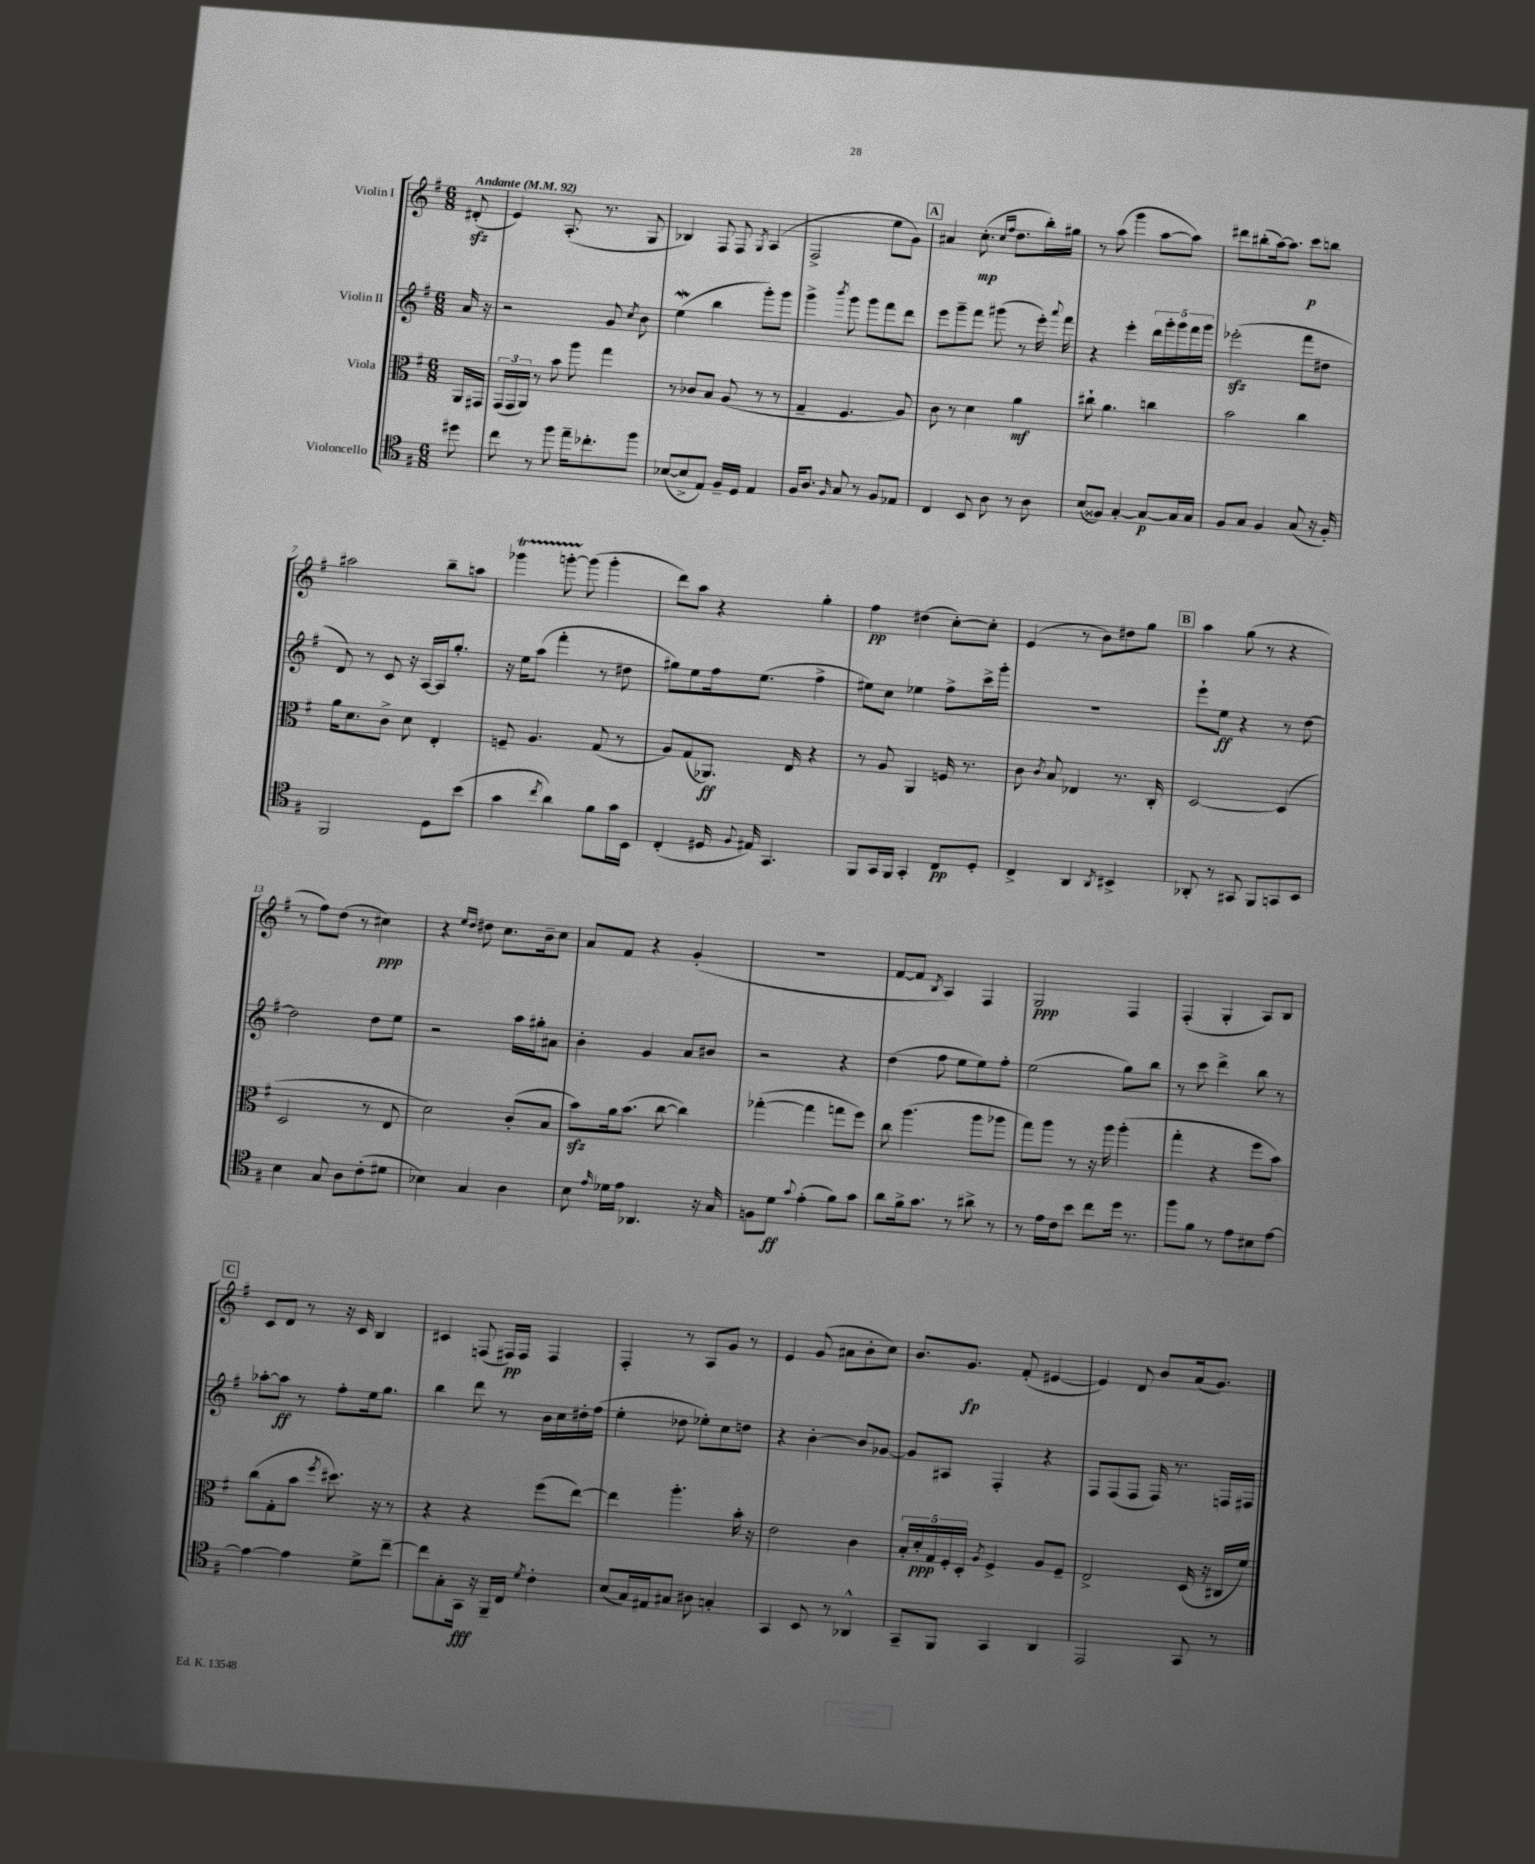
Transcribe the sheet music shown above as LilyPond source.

<<
\new StaffGroup <<
\new Staff = "s0" \with { instrumentName = "Violin I" } {
    \clef treble \key g \major \numericTimeSignature \time 6/8 \partial 8 \tempo "Andante" 4 = 92
    \autoBeamOff dis'8-.\sfz( |
    e'4) a8.-.( r8. g8 |
    bes4) fis8 fis8 \acciaccatura { g8 } a4( |
    fis2-> e''8[ g'8]) |
    \mark \markup { \box "A" } ais'4 c''8.-.\mp( \grace { c''16[ fis''16] } d''8.[ b''16-.) gis''16] |
    r8 a''8( g'''4 a''8[~ a''8]) |
    dis'''8[ bis''8-.( a''16~) a''8.] c'''8[\p b''8] |
    ais''2 b''8[-- a''8] |
    ges'''4\startTrillSpan g'''8~-. g'''8\stopTrillSpan( g'''4-. |
    d'''8[) a''8] r4 g''4-. |
    fis''4\pp dis''4( c''8[~-.) c''8]-. |
    e'4( r8 b'8[) dis''8 g''8] |
    \mark \markup { \box "B" } a''4 g''8( r8 r4 |
    r8 fis''8[) d''8]( r8 cis''4\ppp) |
    r4 \grace { e''16[ d''16] } dis''8 c''8.[ b'16-- c''8] |
    a'8[ fis'8] r4 g'4-.( |
    R2. |
    fis'8[~ fis'8] \acciaccatura { b8 } a4) fis4 |
    g2\ppp fis4 |
    fis4-.( g4-. a8[) b8] |
    \mark \markup { \box "C" } c'8[ d'8] r8 r16 c'16 b4 |
    cis'4 f8( fis16[\pp) fis16] fis4 |
    fis4-. r8 a8[ g'8] r8 |
    e'4 g'8( ais'8[ b'8-. c''8]) |
    b'8.[ g'8.]\fp fis'8-.( eis'4~ |
    eis'4) d'8 b'8[ a'16( g'8.]) \bar "|." |
}
\new Staff = "s1" \with { instrumentName = "Violin II" } {
    \clef treble \key g \major \numericTimeSignature \time 6/8 \partial 8
    \autoBeamOff a'16 r16 |
    r2 g'8 \acciaccatura { c''8 } b'8 |
    e''4\mordent( b''4 g'''8[-.) g'''8] |
    g'''4-> \acciaccatura { b'''8 } g'''8 g'''8[ fis'''8 d'''8] |
    \mark \markup { \box "A" } e'''8[ g'''8-- fis'''8] gis'''8( r8 e'''16-.) \appoggiatura { a'''8 } fis'''16 |
    r4 e'''4-. \tuplet 5/4 { d'''16[ g'''16-. g'''16 fis'''16 g'''16] } |
    ees'''2-.\sfz( fis'''8[ dis''8] |
    d'8) r8 c'8 r16 a16[~ a16 g''8.]-. |
    r16 e''16[ a''8]( fis'''4-. r8 dis''8 |
    gis''8[) e''8 fis''16 e''8.]( fis''4-> |
    eis''8[) c''8] ees''4 fis''8[-> c'''16-> g'''16]-. |
    R2. |
    \mark \markup { \box "B" } e'''8[-! e''8]\ff r4 r8 d''8~ |
    d''2 d''8[ e''8] |
    r2 a''16[ gis''16-. ais'8] |
    b'4-. g'4 a'8[ bis'8] |
    r2 r4 |
    d''4( fis''8 e''8[ e''8) fis''8]-. |
    e''2( g''8[) b''8] |
    r8 c'''8 d'''4-> b''8 r8 |
    \mark \markup { \box "C" } aes''8[~-. aes''8]\ff r8 fis''8[-. e''16 g''8.] |
    b''4 d'''8 r8 b'16[ c''16 dis''16-. fis''16]( |
    e''4-. des''8 ees''8[-.) c''8 d''8] |
    r4 b'4~-. b'8[ ges'8]~ |
    ges'8[ ais8] fis4-. r4 |
    fis8[ fis8( fis8] fis16) r8. f16[ fis16] \bar "|." |
}
\new Staff = "s2" \with { instrumentName = "Viola" } {
    \clef alto \key g \major \numericTimeSignature \time 6/8 \partial 8
    \autoBeamOff a,16[ gis,16] |
    \tuplet 3/2 { g,16[( g,16 a,16]) } r8 b'8 a''8 g''4 |
    r8 ces'8[ b8] a8( r8 r8 |
    g4-- fis4. a8) |
    \mark \markup { \box "A" } c'8 r8 d'4 a'4\mf |
    cis''8-! a'4. c''4 |
    b'2 c''4 |
    a'16[ d'8. c'8]-> d'8 e4-. |
    f8-- a4. g8( r8 |
    a8[) g8( aes,8.]\ff) e16 r4 |
    r8 a8 a,4 f16 r8. |
    c'8 \acciaccatura { c'8 } b8 ees4 r8. c16-. |
    \mark \markup { \box "B" } d2~ d4( |
    d2 r8 e8 |
    d'2) c'8[-.( b8] |
    b'8[\sfz) a'16 b'8.]( c''8~ c''4) |
    ges''4~-.( ges''4 g''8[ fis''8]) |
    c''8 a''4.( a''8[ aes''8] |
    g''8[) a''8] r8 r16 a''16 a''4-.( |
    g''4-. r4 fis''8[ b'8]) |
    \mark \markup { \box "C" } c''8[( g8-. b'8] \acciaccatura { fis''8 } dis''8.) r16 r8 |
    r4 r4 fis''8[( e''8]~) |
    e''4 a''4.-. b'16-. r16 |
    e'2 c'4 |
    \tuplet 5/4 { b16[-. d'16-.\ppp g16 fis16-. d16]-. } \acciaccatura { a8 } fis4-> a8[ fis8]-- |
    e2-> d16( r16 cis16[ fis'16]) \bar "|." |
}
\new Staff = "s3" \with { instrumentName = "Violoncello" } {
    \clef tenor \key g \major \numericTimeSignature \time 6/8 \partial 8
    \autoBeamOff dis''8 |
    c''8 r8 fis''8 e''16[-- ces''8.-. fis''8] |
    bes8[~( bes8-> e8]) fis16[-- d16] e4 |
    fis16[ a8.] \grace { fis16 } g8 r8 fis8[ ees8] |
    \mark \markup { \box "A" } c4 b,8 a8 r8 a8 |
    b8[( fisis8]) g4~-. g8[~\p g16 g16] |
    fis8[ g8] fis4 g8( r16 fis16-.) |
    fis,2 d8[ b'8]( |
    g'4 \acciaccatura { c''8 } a'4) fis'8[ g'16 b,16] |
    c4-.( dis16 \appoggiatura { fis8 } eis16) g,4. |
    fis,8[ g,16 fis,16] g,4-. c8[\pp d8]-. |
    c4-> a,4 \acciaccatura { a,8 } bis,4-> |
    \mark \markup { \box "B" } aes,8-. r8 gis,8 fis,8[ g,8 b,8] |
    b4 g8 a8[ c'8-.( dis'8] |
    bes4) g4 a4 |
    b8 \grace { e'16 } des'16[ e'16] aes,4. r16 g16 |
    f8[ d'8]\ff \appoggiatura { g'8 } e'4-.( fis'8[) g'8] |
    a'8[ fis'16-> g'8.] r8 ais'8-> r8 |
    r8 e'16[ c'16 b'8] c''8[ d''16] r8. |
    fis''8[ fis'8] r8 e'8[ bis8 e'8]~ |
    \mark \markup { \box "C" } e'4~ e'4 d'8[-> c''8]~-- |
    c''8[ g8-. g,16]\fff r16 fis,16[-- c16] \acciaccatura { d'8 } c'4-. |
    b8[( g16) eis16 gis8] ais8 g4-. |
    g,4 b,8 r8 aes,4-^ |
    g,8[-- fis,8] g,4 a,4 |
    e,2 g,8 r8 \bar "|." |
}
>>
>>
